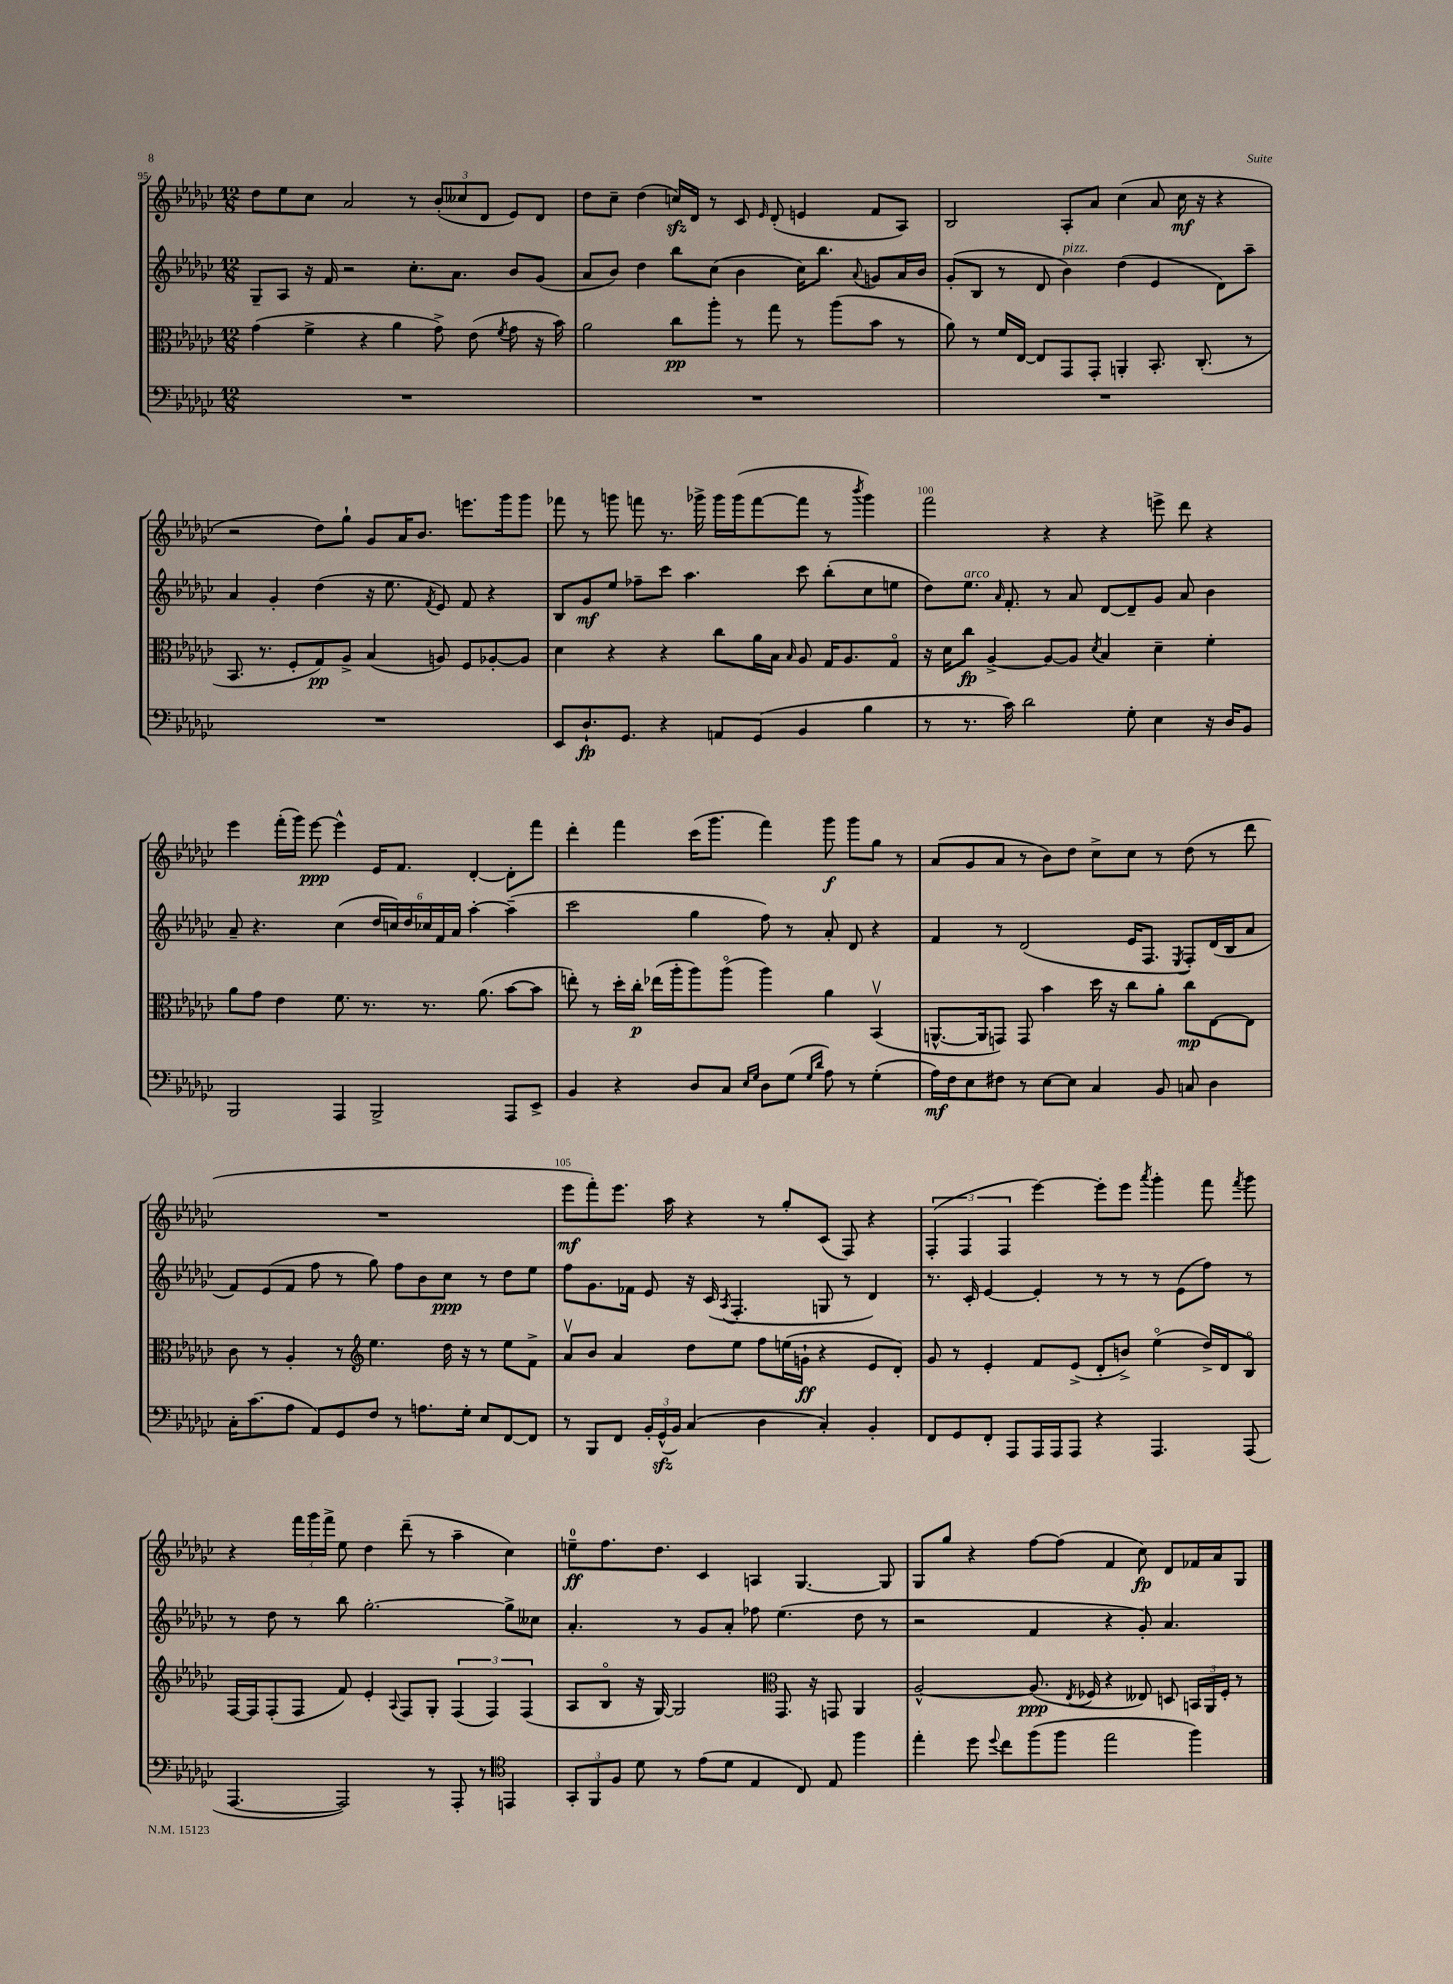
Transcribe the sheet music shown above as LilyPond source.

<<
\new StaffGroup <<
\new Staff = "s0" {
    \clef treble \key ges \major \numericTimeSignature \time 12/8
    \autoBeamOff des''8[ ees''8 ces''8] aes'2 r8 \tuplet 3/2 { bes'8[-.( ceses''8 des'8] } ees'8[) des'8] |
    des''8[ ces''8]-- des''4( c''16[\sfz) des'16] r8 ces'8 \grace { ees'16 } des'8-.( e'4 f'8[ aes8]) |
    bes2 aes8[-. aes'8] ces''4( aes'8 ces''16\mf r16 r4 |
    r2 des''8[) ges''8]-! ges'8[ aes'16 bes'8.] e'''8.[ ges'''16 ges'''8] |
    fes'''8 r8 g'''8 f'''8 r8. ges'''16-> ges'''16[ ges'''16( f'''8~ f'''8] r8 \acciaccatura { bes'''8 } ges'''4) |
    f'''2 r4 r4 e'''8-> des'''8 r4 |
    ees'''4 f'''16[-.( ges'''16]) ees'''8~\ppp ees'''4-^ ees'16[ f'8.] des'4~-. des'8[-. f'''8] |
    des'''4-. f'''4 ces'''16[( ges'''8.] f'''4) ges'''8\f ges'''8[ ges''8] r8 |
    aes'8[( ges'8 aes'8] r8 bes'8[) des''8] ces''8[-> ces''8] r8 des''8( r8 des'''8 |
    R1. |
    ees'''8[\mf f'''8-.) ees'''8.] aes''16 r4 r8 ges''8[-. ces'8]( f8) r4 |
    \tuplet 3/2 { f4-.( f4 f4 } ees'''4~) ees'''8[-. ees'''8] \acciaccatura { aes'''8 } ges'''4-. f'''8 \acciaccatura { f'''8 } ges'''8 |
    r4 \tuplet 3/2 { f'''16[ ges'''16 f'''16]-> } ees''8 des''4 des'''8--( r8 aes''4-- ces''4) |
    e''8[-0--\ff f''8. des''8.] ces'4 a4 ges4.~ ges8 |
    ges8[ ges''8] r4 f''8[~ f''8]( f'4 ces''8\fp) des'8[ fes'16 aes'16 ges8] \bar "|." |
}
\new Staff = "s1" {
    \clef treble \key ges \major \numericTimeSignature \time 12/8
    \autoBeamOff ges8[-- aes8] r16 f'16 r2 ces''8.[-. aes'8.] bes'8[ ges'8]( |
    aes'8[ bes'8]) des''4 bes''8[ ces''8]( bes'4 ces''16[) bes''8.] \appoggiatura { aes'8 } g'8[ aes'16 bes'16] |
    ges'8[-.( bes8] r8 des'8 bes'4^\markup { \italic "pizz." }) des''4( ees'4 des'8[) aes''8]-- |
    aes'4 ges'4-. des''4( r16 ees''8. \acciaccatura { f'8 } ees'8) f'8 r4 |
    bes8[ ges'8\mf ees''8] fes''8[-- ces'''8] aes''4. ces'''8 bes''8[-.( ces''8 e''8] |
    des''8[) ees''8.]^\markup { \italic "arco" } \grace { aes'16 } f'8.-. r8 aes'8 des'8[~ des'8-- ges'8] aes'8 bes'4 |
    aes'8-- r4. ces''4( \tuplet 6/4 { des''16[ c''16) des''16 ces''16 f'16 aes'16] } aes''4~-. aes''4--( |
    ces'''2 ges''4 f''8) r8 aes'8-. des'8 r4 |
    f'4 r8 des'2( ees'16[ f8.] \acciaccatura { ees8 } f8[-.) des'16( bes16 aes'8] |
    f'8[) ees'8( f'8] f''8 r8 ges''8) f''8[ bes'8 ces''8]\ppp r8 des''8[ ees''8] |
    f''8[ ges'8. fes'16] ees'8 r16 ces'16( \acciaccatura { aes8 } f4.-. g8 r8 des'4) |
    r8. ces'16-. ees'4~ ees'4-. r8 r8 r8 ees'8[( f''8]) r8 |
    r8 des''8 r8 bes''8 ges''2.~-. ges''8[-> ceses''8] |
    aes'4.-. r8 ges'8[ aes'8]-. fes''8 ees''4.( des''8 r8 |
    r2 f'4 r4 ges'8-.) aes'4. \bar "|." |
}
\new Staff = "s2" {
    \clef alto \key ges \major \numericTimeSignature \time 12/8
    \autoBeamOff ges'4( f'4-> r4 aes'4 ges'8->) ees'8( \acciaccatura { f'8 } ges'8 r16 bes'16) |
    aes'2 ces''8[\pp aes''8]-. r8 ges''8 r8 aes''8[( bes'8] r8 |
    aes'8) r8 f'16[ ees16]~ ees8[ ges,8 ges,8]-. a,4-. bes,8.-. ces8.-.( r8 |
    bes,8. r8. f8[-. ges8\pp) aes8]-> bes4( a8) f8[ aes8~-. aes8] |
    des'4 r4 r4 ces''8[ aes'16 bes16] \grace { bes16 } aes8 ges16[ aes8. ges8]\flageolet |
    r16 des'16[ ces''8]\fp aes4~-> aes8[~ aes8] \acciaccatura { des'8 } bes4 des'4-- f'4-. |
    aes'8[ ges'8] ees'4 f'8. r8. r8. aes'8.( bes'8[~ bes'8] |
    e''8-.) r8 des''16[-. ces''16]-.\p ees''16[( aes''16-. aes''8) aes''8]\flageolet( aes''4) aes'4 bes,4\upbow( |
    a,8.[~-^ a,16 g,8]) g,8 bes'4 des''16 r16 ces''8[ aes'8]-. ces''8[\mp ees8~ ees8] |
    ces'8 r8 aes4-. r8 \clef treble ees''4. des''16 r16 r8 ees''8[ f'8]-> |
    aes'8[\upbow bes'8] aes'4 des''8[ ees''8] f''8[ e''16( g'16]-!\ff r4 ees'8[ des'8]-.) |
    ges'8 r8 ees'4-. f'8[ ees'8]->( des'8[-. b'8]->) ees''4\flageolet( des''16[->) des'16 bes8]\flageolet |
    f16[~ f16 f8-.( f8] f'8) ees'4-. \appoggiatura { aes8 } f8[ ges8]-. \tuplet 3/2 { f4( f4) f4( } |
    aes8[ bes8]\flageolet r16 ges16~) ges2 \clef alto ges,8. r16 g,8 aes,4 |
    aes2~-^ aes8.\ppp( \acciaccatura { ees8 } fes16 r4 eeses8) d8 \tuplet 3/2 { b,16[ aes,16 fes16]-. } r8 \bar "|." |
}
\new Staff = "s3" {
    \clef bass \key ges \major \numericTimeSignature \time 12/8
    \autoBeamOff R1. |
    R1. |
    R1. |
    R1. |
    ees,8[ des8.-!\fp ges,8.] r4 a,8[ ges,8]( bes,4 bes4 |
    r8 r8. ces'16) des'2 ges8-. ees4 r16 des16[ bes,8] |
    bes,,2 aes,,4 bes,,2-> aes,,8[ ees,8]-> |
    bes,4 r4 des8[ ces8] \grace { ees16[ ges16] } des8[ ges8]( \grace { ges16[ des'16] } aes8) r8 ges4-.( |
    aes16[\mf) f16 ees8 fis8] r8 ees8[~ ees8] ces4 bes,8 c8 des4 |
    ces16[-. ces'8.( aes8] aes,8[) ges,8 f8] r8 a8.[ ges16]-. ees8[ f,8~ f,8] |
    r8 bes,,8[ f,8] \tuplet 3/2 { bes,16[-. ges,16-^\sfz( bes,16]) } ces4( des4 ces4-.) bes,4-. |
    f,8[ ges,8 f,8]-. aes,,8[ aes,,16 aes,,16 aes,,8] r4 aes,,4. aes,,8( |
    aes,,4.~ aes,,2) r8 aes,,8-. r8 \clef tenor e,4 |
    \tuplet 3/2 { ges,8[-. f,8 f8] } des'8 r8 ees'8[( des'8] ees4 ces8) ees8 f''4 |
    ees''4-. des''8 \appoggiatura { des''8 } ces''8[ f''8( f''8] ees''2 f''4) \bar "|." |
}
>>
>>
\layout { \context { \Score currentBarNumber = #95 \override BarNumber.break-visibility = ##(#f #t #t) barNumberVisibility = #(every-nth-bar-number-visible 5) } }
